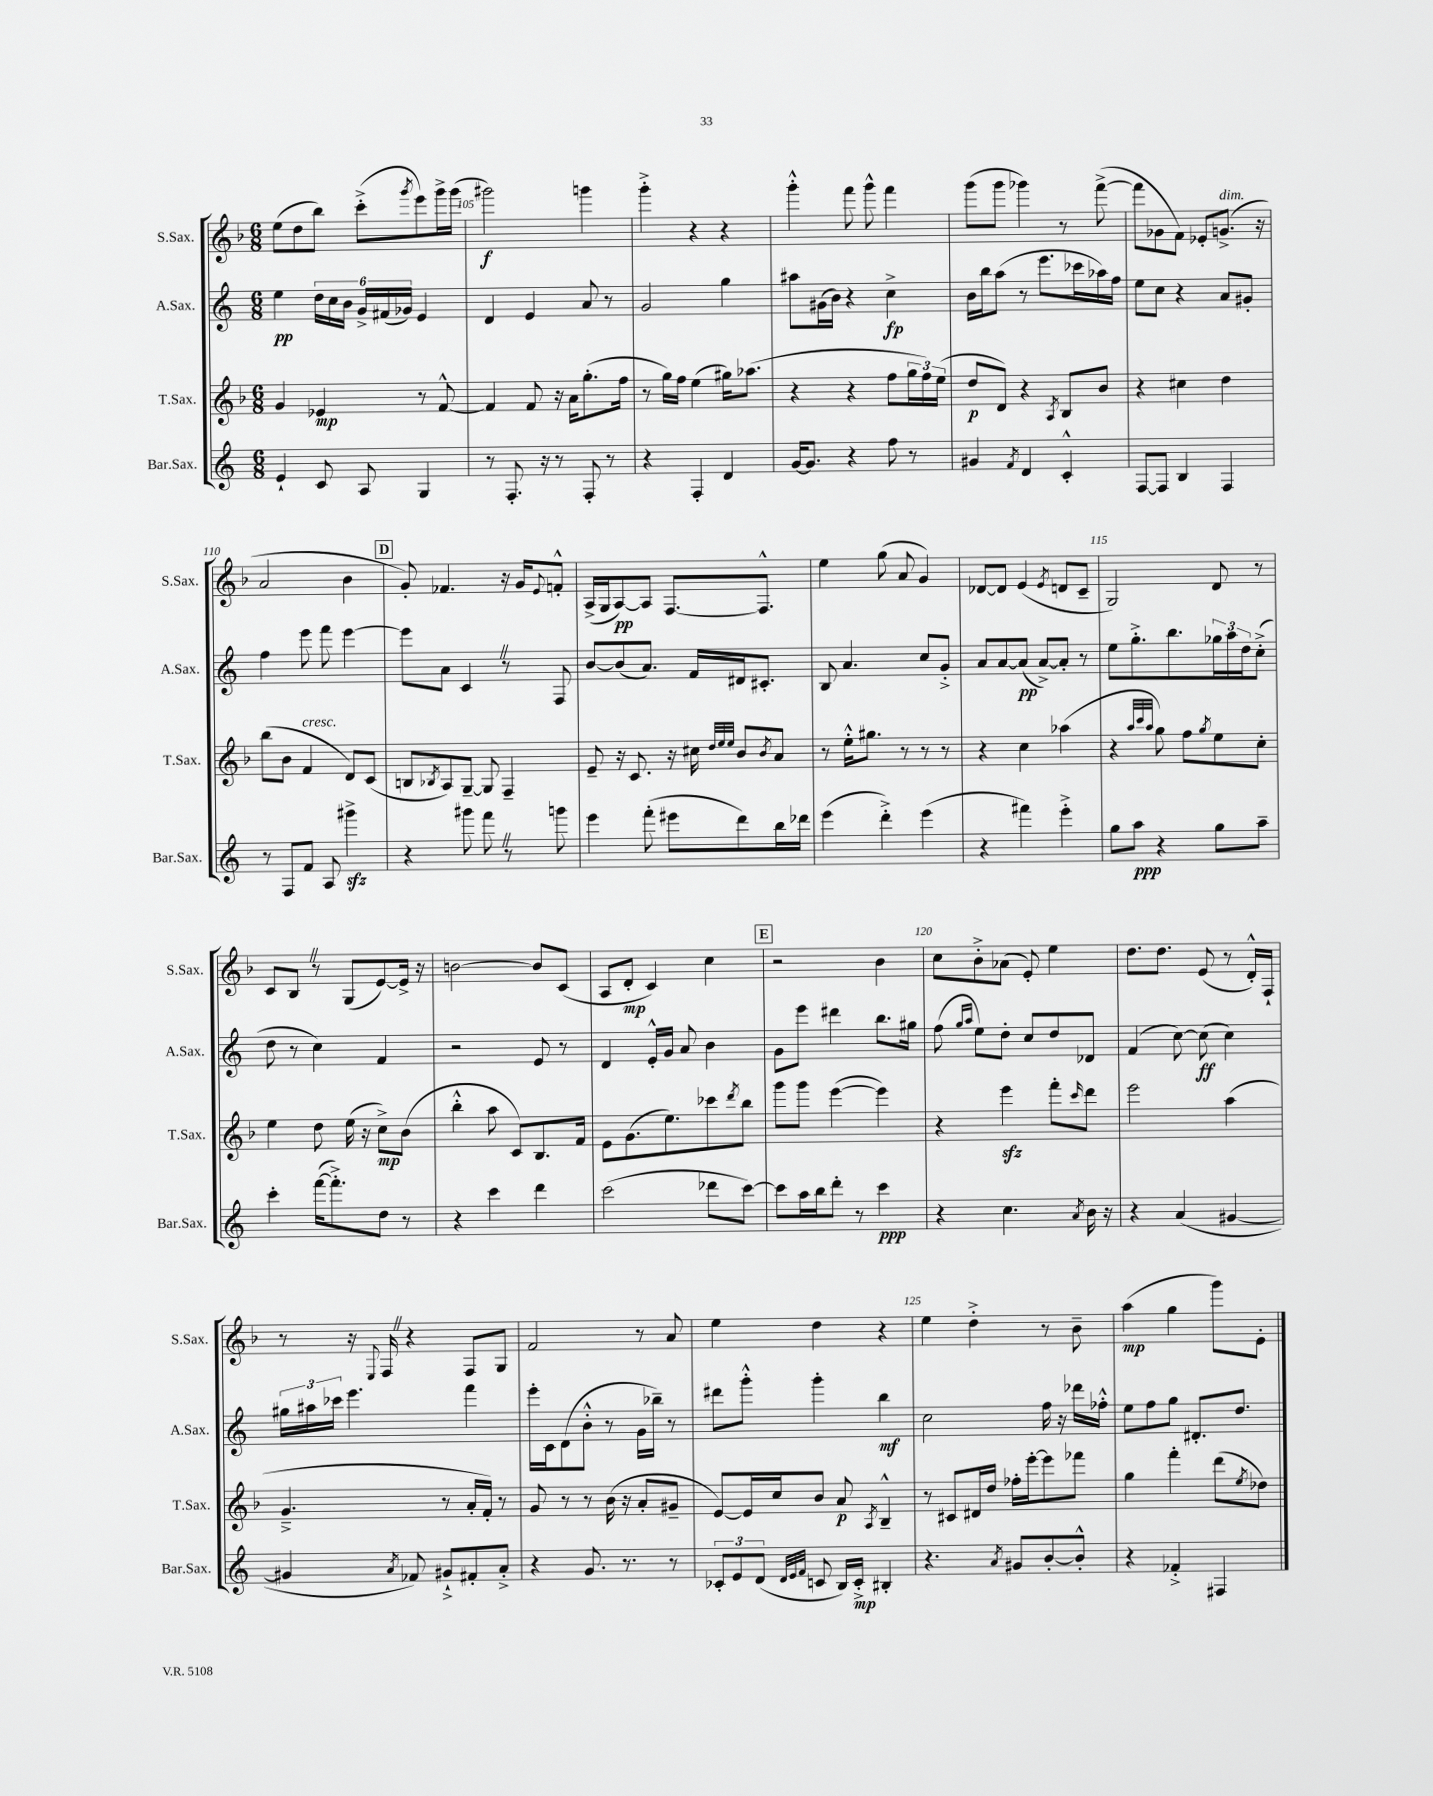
<<
\new StaffGroup <<
\new Staff = "s0" \with { instrumentName = "S.Sax." shortInstrumentName = "S.Sax." } {
    \clef treble \key f \major \numericTimeSignature \time 6/8
    e''8( d''8 bes''8) c'''8-.->( \acciaccatura { g'''8 } e'''8) g'''16-> g'''16( |
    gis'''2\f) g'''4 |
    g'''4-.-> r4 r4 |
    g'''4-.-^ f'''8 g'''8-^ f'''4 |
    g'''8( g'''8 ges'''4) r8 f'''8~->( |
    f'''8 ges'8 f'8) ees'8-. g'8.->^\markup { \italic "dim." }( r16 |
    a'2 bes'4 |
    \mark \markup { \box "D" } g'8-.) fes'4. r16 g'16 \appoggiatura { e'8 } f'8-.-^ |
    a16->( g16 a8~\pp) a8 f8.~ f8.-^ |
    e''4 g''8( a'8 g'4) |
    des'8~ des'8 e'4( \acciaccatura { e'8 } d'8 c'8-- |
    g2) d'8 r8 |
    c'8 bes8 \once \override BreathingSign.text = \markup { \musicglyph "scripts.caesura.straight" } \breathe r8 g8( e'8~) e'16-> r16 |
    b'2~ b'8 c'8( |
    a8 d'8-.\mp c'4) c''4 |
    \mark \markup { \box "E" } r2 bes'4 |
    c''8 bes'8-.-> aes'8( e'8-.) e''4 |
    d''8. d''8. e'8( r8 d'16-.-^) f16-! |
    r8 r16 \appoggiatura { e8 } f16 \once \override BreathingSign.text = \markup { \musicglyph "scripts.caesura.straight" } \breathe r4 f8 g8 |
    f'2 r8 a'8 |
    e''4 d''4 r4 |
    e''4 d''4-.-> r8 bes'8-- |
    a''4\mp( g''4 g'''8) e'8-. \bar "|." |
}
\new Staff = "s1" \with { instrumentName = "A.Sax." shortInstrumentName = "A.Sax." } {
    \clef treble \key c \major \numericTimeSignature \time 6/8
    e''4\pp \tuplet 6/4 { d''16 c''16 b'16 g'16-> fis'16( ges'16) } e'4 |
    d'4 e'4 a'8 r8 |
    g'2 g''4 |
    ais''8 gis'16( b'16) r4 c''4->\fp |
    b'16 b''16 a''8( r8 e'''8. ces'''16 aes''16) f''16 |
    e''8 c''8 r4 a'8 gis'8-. |
    f''4 e'''8 f'''8 e'''4~ |
    \mark \markup { \box "D" } e'''8 a'8 c'4 \once \override BreathingSign.text = \markup { \musicglyph "scripts.caesura.straight" } \breathe r8 f8 |
    b'8~ b'8( a'8.) f'16 dis'16 cis'8.-. |
    b8 a'4. c''8 g'8-.-> |
    a'8 a'8~ a'8\pp( a'8~->) a'8-. r8 |
    e''8 g''8.-.-> b''8. \tuplet 3/2 { ges''16 a''16 d''16 } c''8-.->( |
    d''8 r8 c''4) f'4 |
    r2 e'8 r8 |
    d'4 e'16-.-^ g'16 a'8 b'4 |
    \mark \markup { \box "E" } g'8 e'''8 dis'''4 b''8. gis''16 |
    f''8( \grace { g''16 a''16 } e''8) d''8-. c''8 d''8 des'8 |
    f'4( c''8~) c''8\ff( c''4) |
    \tuplet 3/2 { gis''16 ais''16 ces'''16 } e'''4. f'''4 |
    e'''16-. c'16 d'8( b'8-.-^ r8 g'16 bes''16--) r8 |
    dis'''8 g'''8-.-^ g'''4-. b''4\mf |
    c''2 f''16 r16 des'''16 fes''16-.-^ |
    e''8 f''8 g''8 dis'8.-. d''8. \bar "|." |
}
\new Staff = "s2" \with { instrumentName = "T.Sax." shortInstrumentName = "T.Sax." } {
    \clef treble \key f \major \numericTimeSignature \time 6/8
    g'4 ees'4\mp r8 f'8~-^ |
    f'4 f'8 r16 a'16 g''8.-.( f''16 |
    r8 g''16) f''16 e''4( gis''16) aes''8.( |
    r4 r4 f''8 \tuplet 3/2 { g''16 f''16) e''16( } |
    d''8\p d'8) r4 \acciaccatura { a8 } bes8 bes'8 |
    r4 cis''4 d''4 |
    bes''8( bes'8 f'4^\markup { \italic "cresc." } d'8) c'8( |
    \mark \markup { \box "D" } b8 \acciaccatura { bes8 } a8) g8~-- g8 f4-- |
    e'8-- r16 c'8. r16 cis''16 \grace { d''32 e''32 e''32 } bes'8 \acciaccatura { bes'8 } a'8 |
    r8 e''16-.-^ gis''8. r8 r8 r8 |
    r4 c''4 aes''4( |
    r4 \grace { a''32 c'''32 a''32 } g''8) f''8 \acciaccatura { g''8 } e''8 c''8-. |
    e''4 d''8 e''16( r16 c''8->\mp) bes'8( |
    bes''4-.-^ a''8 c'8) bes8. f'16 |
    e'8 g'8.( e''8.) ces'''8 \acciaccatura { d'''8 } bes''8 |
    \mark \markup { \box "E" } g'''8 g'''8 e'''4~( e'''4) |
    r4 e'''4\sfz f'''8-. \grace { c'''16 } d'''8 |
    e'''2 a''4( |
    g'4.---> r8 a'16-. f'16-.) r8 |
    g'8 r8 r8 bes'16( r16 a'8-. gis'8-- |
    e'8~) e'16 c''16 bes'8 a'8\p \acciaccatura { a8 } bes4---^ |
    r8 cis'8 dis'16 d''16 fes''16-. e'''16~-. e'''8 fes'''8 |
    g''4 f'''4-. d'''8( \acciaccatura { e''8 } des''8) \bar "|." |
}
\new Staff = "s3" \with { instrumentName = "Bar.Sax." shortInstrumentName = "Bar.Sax." } {
    \clef treble \key c \major \numericTimeSignature \time 6/8
    e'4-! c'8 a8 g4 |
    r8 f8.-. r16 r8 f8-. r8 |
    r4 f4-. d'4 |
    g'16~ g'8. r4 f''8 r8 |
    gis'4 \acciaccatura { f'8 } d'4 c'4-.-^ |
    f8~ f8 b4 f4 |
    r8 f8 f'8 a8 gis'''4->\sfz |
    \mark \markup { \box "D" } r4 gis'''8 f'''8 \once \override BreathingSign.text = \markup { \musicglyph "scripts.caesura.straight" } \breathe r8 g'''8 |
    e'''4 f'''8-.( eis'''8 d'''8) b''16 des'''16 |
    e'''4( d'''4-.->) e'''4( |
    r4 fis'''4) e'''4-.-> |
    g''8 a''8\ppp r4 g''8 a''8-- |
    c'''4-. f'''16~( f'''8.-.->) d''8 r8 |
    r4 c'''4 d'''4 |
    c'''2( des'''8 c'''8~) |
    \mark \markup { \box "E" } c'''8 a''16 b''16 d'''8-. r8 c'''4\ppp |
    r4 c''4. \acciaccatura { a'8 } b'16 r16 |
    r4 a'4( gis'4~ |
    gis'4 \acciaccatura { a'8 } fes'8) gis'8-!-> fis'8-. a'8-.-> |
    r4 g'8. r8. r8 |
    \tuplet 3/2 { ces'8-. e'8 d'8( } \grace { d'32 e'32 f'32 } c'8 b16) c'16-.->\mp bis4-. |
    r4. \acciaccatura { a'8 } gis'8 b'8~-. b'8-.-^ |
    r4 fes'4-.-> fis4 \bar "|." |
}
>>
>>
\layout { \context { \Score currentBarNumber = #104 \override BarNumber.break-visibility = ##(#f #t #t) barNumberVisibility = #(every-nth-bar-number-visible 5) } }
